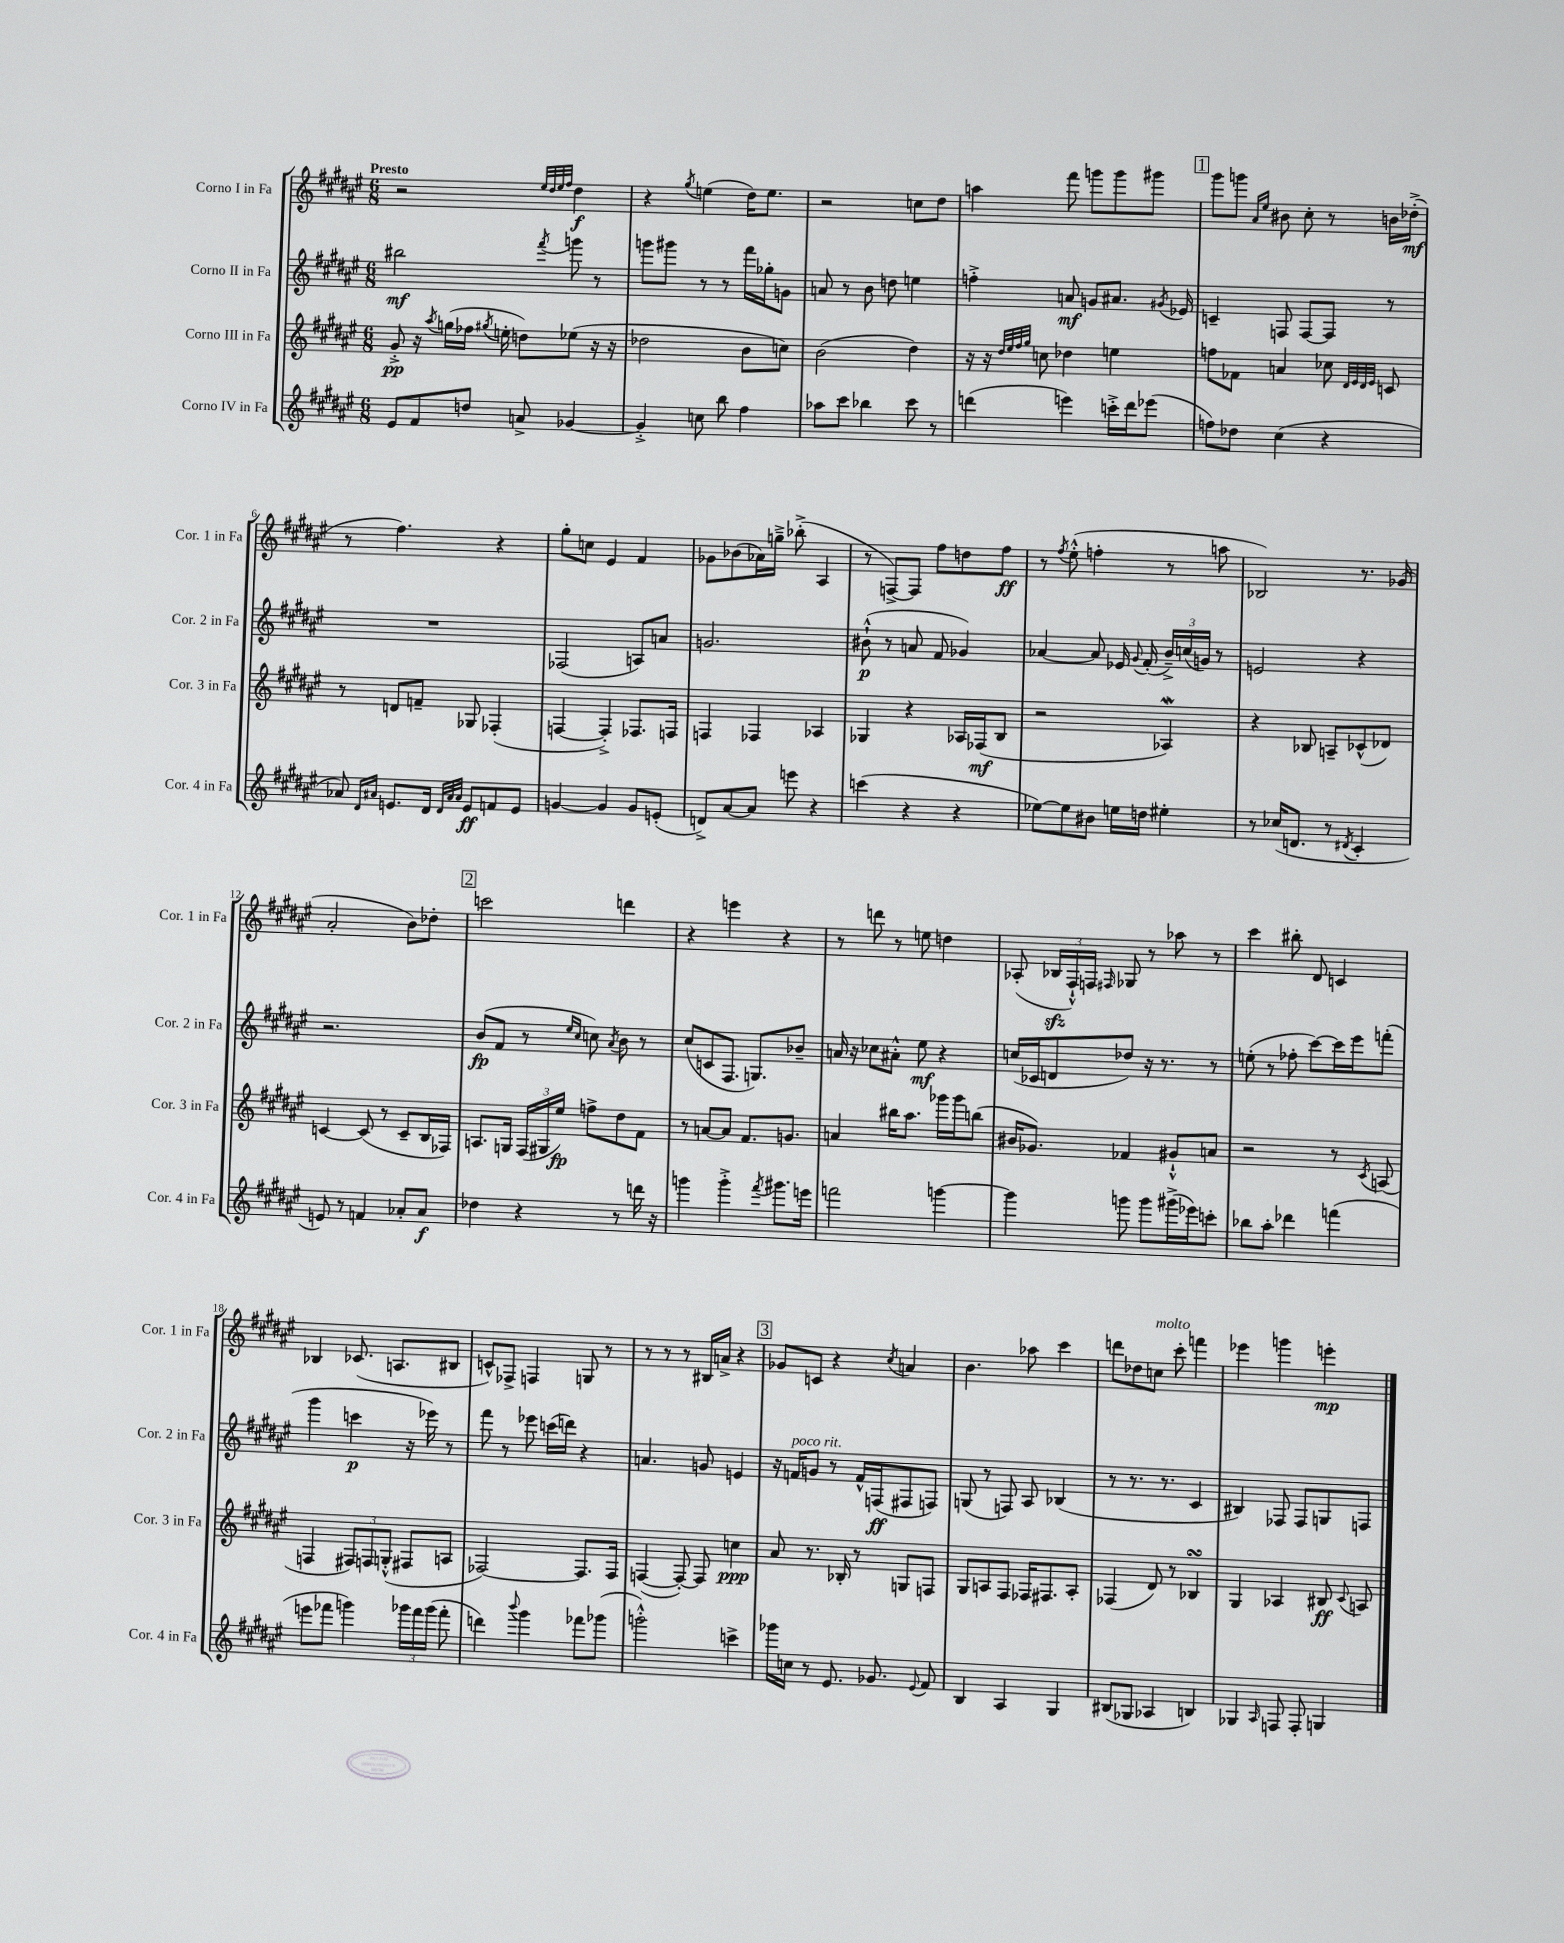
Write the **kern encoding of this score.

**kern	**kern	**kern	**kern
*staff4	*staff3	*staff2	*staff1
*clefG2	*clefG2	*clefG2	*clefG2
*k[f#c#g#d#a#e#]	*k[f#c#g#d#a#e#]	*k[f#c#g#d#a#e#]	*k[f#c#g#d#a#e#]
*M6/8	*M6/8	*M6/8	*M6/8
8e#	8g#'^	2bb#	2r
8f#	16r	.	.
.	8qaa#	.	.
.	(16gg	.	.
8dd	16ff-	.	.
.	8qgg#	.	.
.	16ee'	.	.
8a^	8dd)	.	.
.	.	.	32qqee#
.	.	.	32qqdd#
.	.	.	32qqee#
.	.	8qfff#	32qqff#
[4g-	(8ee-	8ggg	4dd#
.	16r	8r	.
.	16r	.	.
=	=	=	=
4g-'^]	2dd-	8ggg	4r
.	.	8ggg#	.
.	.	.	8qgg#
8cc	.	8r	(4ee
8bb	.	8r	.
4ff#	8b	16fff#	16dd#)
.	.	16gg-'	8.ee
.	8cc)	8g	.
=	=	=	=
8aa-	(2b	8a	2r
8ccc#	.	8r	.
4bb-	.	8b	.
.	.	8dd	.
8ccc#	4dd#)	4ee	8cc
8r	.	.	8dd#
=	=	=	=
(4ddd	16r	4ff'^	4aa
.	16r	.	.
.	32qqdd#	.	.
.	32qqee#	.	.
.	32qqff#	.	.
.	32qqgg#	.	.
.	8cc	.	.
4eee)	4dd-	8a	8fff#
.	.	8g	8ggg
16ccc'^	4ee	8.a#	8ggg
16ddd	.	.	.
(8eee-	.	.	8ggg#
.	.	8qg#	.
.	.	16e-	.
=	=	=	=
8ff)	8ff	4c~	8ggg#
8dd-	8f-	.	8ggg
.	.	.	16qqa#
.	.	.	16qqee#
(4cc#	4a	8F	8b#
.	.	[8F	8cc#'
4r	8cc-	8F]	8r
.	32qqd#	.	.
.	32qqe#	.	.
.	32qqd#	.	.
.	32qqe#	.	.
.	8c	8r	16b
.	.	.	(16dd-'^
=	=	=	=
8a-)	8r	2.r	8r
16qqd#	.	.	.
16qqa#	.	.	.
8.e	8d	.	4.ff#)
.	8f~	.	.
16d#	.	.	.
32qqd#	.	.	.
32qqa#	.	.	.
32qqa#	.	.	.
8e	8G-	.	.
8f	(4F-'	.	4r
8e	.	.	.
=	=	=	=
[4g	[4F	(2F-	8gg#'
.	.	.	8cc
4g]	4F'^])	.	4e#
8g	8.F-	8A)	4f#
(8e'	.	8a	.
.	16F	.	.
=	=	=	=
8d^)	4F	2.g	8g-
[8a#	.	.	(8b-
8a#]	4F-	.	16a-)
.	.	.	16gg~^
8eee	.	.	(8bb-'^
4r	4A-	.	4A#
=	=	=	=
(4ccc	4G-	(8b#`^^	8r
.	.	8r	[8F^)
4r	4r	8a	8F]
.	.	8f#	8ff#
4r	16A-	4g-)	8dd
.	(16F-	.	.
.	8B	.	8ff#
=	=	=	=
[8ee-)	2r	[4a-	8r
.	.	.	8qff#
8ee-]	.	.	(8ee#'^^
8b#	.	8a-]	4ff'
16ee	.	16e-	.
.	.	8qqg#	.
16dd	.	(16f#'	.
4ee#'	4A-)	24b~^)	8r
.	.	(24cc	.
.	.	24g)	.
.	.	8r	8aa
=	=	=	=
8r	4r	2e	2B-)
(16cc-	.	.	.
8.d	.	.	.
.	8B-	.	.
8r	8A~	.	.
8qd#	.	.	.
4c#'	(8c-^^	4r	8.r
.	8d-)	.	.
.	.	.	(16g-
=	=	=	=
8e)	[4c	2.r	2a#'
8r	.	.	.
4f	(8c]	.	.
.	8r	.	.
8a-'	8c~	.	8b)
8a-	16B	.	8dd-'
.	16F-)	.	.
=	=	=	=
4dd-	8.A	(8b	2ccc
.	.	8f#	.
.	16G	.	.
4r	(24F#	8r	.
.	24G#	.	.
.	24ee#)	.	.
.	.	16qqee#	.
.	.	16qqcc#	.
.	8ff^	8cc)	.
.	.	8qa#	.
8r	8dd#	8b	4ddd
16ddd	8f#	8r	.
16r	.	.	.
=	=	=	=
4ggg	8r	(8cc#	4r
.	[8a	8c	.
4ggg'^	8a]	8.F#	4eee
.	8.f#	.	.
.	.	8.G)	.
8qfff#	.	.	.
8.ggg#	.	.	4r
.	8.g	.	.
.	.	8b-~	.
16eee	.	.	.
=	=	=	=
2fff	4a	16a	8r
.	.	16r	.
.	.	8cc-	8ddd
.	16bb#	8a#'^^	8r
.	8.aa#	.	.
.	.	8ee#	8ee
[4ggg	16ggg-	4r	4dd
.	16ggg-	.	.
.	(8bb	.	.
=	=	=	=
4ggg]	16b#	(16cc	(8A-'
.	8.g-)	16c-	.
.	.	8d	24B-
.	.	.	24F#`^^)
.	.	.	24F
.	.	.	16qqF#
8ggg	4f-	8dd-)	8G-
8ggg	.	16r	8r
.	.	8.r	.
(16ggg#^	8g#`^^	.	8aa-
16eee-)	.	.	.
8ccc'	8a	8r	8r
=	=	=	=
8bb-	2r	(8ee'	4ccc#
8aa#'	.	8r	.
4ddd-	.	8ff-'	8bb#'
.	.	[8ccc#)	8d#
(4fff	8r	16ccc#]	4c
.	.	16eee#	.
.	8qc#	.	.
.	(8A	(8fff'	.
=	=	=	=
8eee	4F	4ggg#	4B-
8fff-	.	.	.
4ggg)	12F#)	4ccc	(8.c-
.	12F	.	.
.	(12G'^^	.	.
.	.	.	8.A
24ggg-	8F#	16r	.
24fff-	.	.	.
.	.	16eee-)	.
(24ggg-	.	.	.
8fff-'	8A	8r	8B#
=	=	=	=
4ddd)	[2F-)	8fff#	8c^^)
.	.	8r	8F-^
8qqbbb	.	.	.
4ggg#	.	8eee-	4F
.	.	(16ccc	.
.	.	16ddd)	.
8fff-	8.F-]	4r	8G
(8ggg-	.	.	8r
.	16F-	.	.
=	=	=	=
2ggg'^^)	([4F	4.a	8r
.	.	.	8r
.	8F'_)	.	8r
.	8F]	8g	16B#
.	.	.	16a^
4ccc^	4cc	4e	4r
=	=	=	=
16ggg-	8a#	16r	8g-
16cc	.	16f	.
8r	8.r	8g	8c
8.e#	.	8r	4r
.	16B-'	.	.
.	8r	16f^^	.
8.g-	.	(16F	.
.	.	.	8qcc#
.	8G	8F#	4a
8qqe#	.	.	.
8f#	8F	8F)	.
=	=	=	=
4B	8G#	(8G	4.b
.	8A	8r	.
4A#	8F#	8F)	.
.	16F-	8A#	8aa-
.	8.F#	.	.
4G#	.	(4B-	4ccc#
.	8A'	.	.
=	=	=	=
(8B#	(4F-	8r	8ddd
8G-	.	8.r	8dd-
4A-	8d#)	.	8cc
.	.	8.r	.
.	8r	.	8ccc#'
4B)	4B-	4c#	4fff
=	=	=	=
4G-	4G#	4B#)	4eee-
16qqA#	.	.	.
8F	4A-	8F-	4ggg
8F'	.	8F-	.
4G	8B#	8G	4eee'
.	8qqc#	.	.
.	8A	8F	.
==	==	==	==
*-	*-	*-	*-
